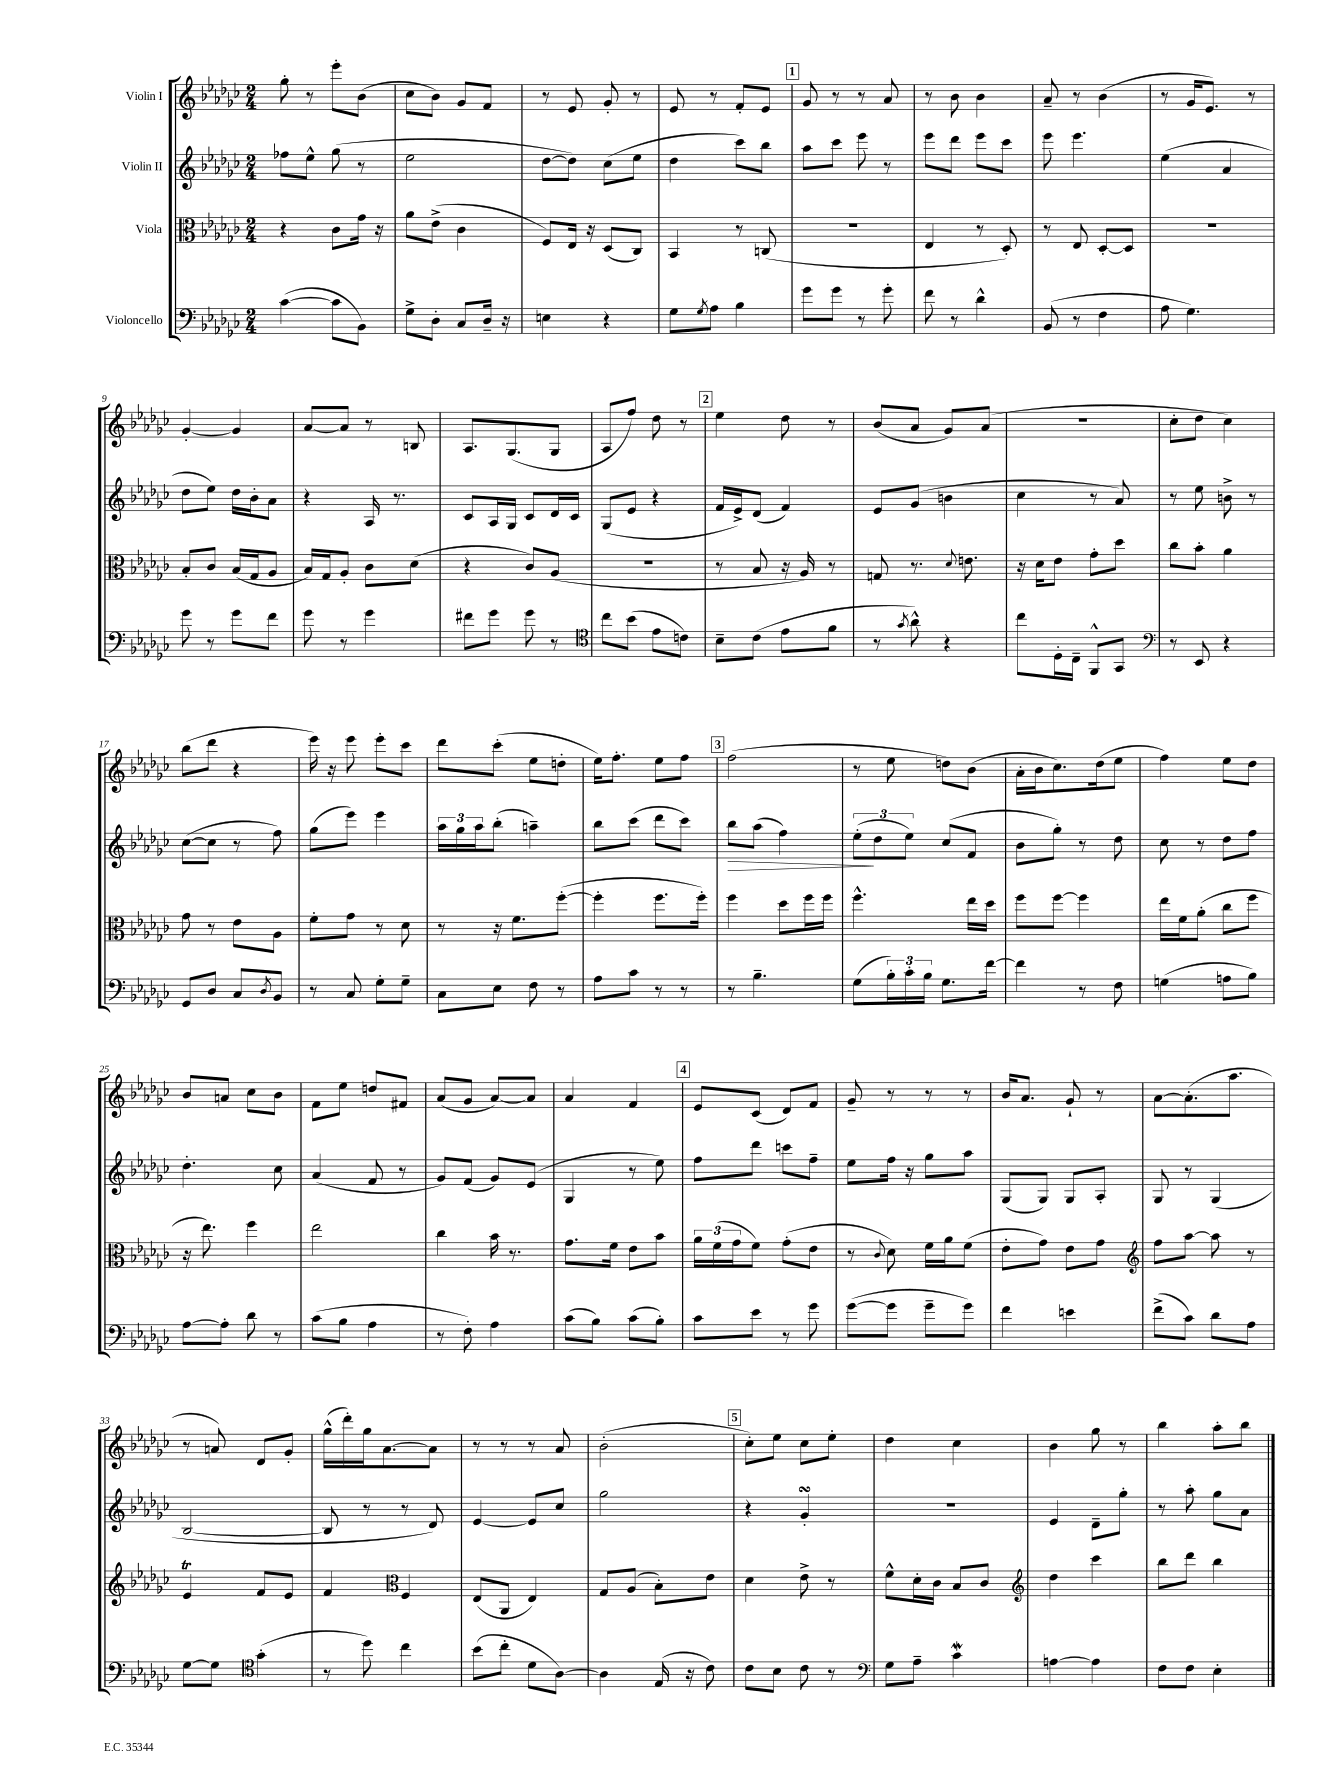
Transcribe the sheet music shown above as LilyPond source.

<<
\new StaffGroup <<
\new Staff = "s0" \with { instrumentName = "Violin I" } {
    \clef treble \key ges \major \numericTimeSignature \time 2/4
    ges''8-. r8 ees'''8-. bes'8( |
    ces''8 bes'8) ges'8 f'8 |
    r8 ees'8 ges'8-. r8 |
    ees'8 r8 f'8-. ees'8 |
    \mark \markup { \box "1" } ges'8 r8 r8 aes'8 |
    r8 bes'8 bes'4 |
    aes'8-- r8 bes'4( |
    r8 ges'16 ees'8.) r8 |
    ges'4~-. ges'4 |
    aes'8~ aes'8 r8 b8 |
    aes8. ges8.( ges8 |
    aes8 f''8) des''8 r8 |
    \mark \markup { \box "2" } ees''4 des''8 r8 |
    bes'8( aes'8 ges'8) aes'8( |
    R2 |
    ces''8-. des''8 ces''4) |
    bes''8( des'''8 r4 |
    ees'''16) r16 ees'''8 ees'''8-. ces'''8 |
    des'''8 ces'''8-.( ees''8 d''8-. |
    ees''16) f''8.-. ees''8 f''8 |
    \mark \markup { \box "3" } f''2( |
    r8 ees''8 d''8) bes'8( |
    aes'16-. bes'16 ces''8.) des''16( ees''8 |
    f''4) ees''8 des''8 |
    bes'8 a'8 ces''8 bes'8 |
    f'8 ees''8 d''8 fis'8 |
    aes'8( ges'8 aes'8~) aes'8 |
    aes'4 f'4 |
    \mark \markup { \box "4" } ees'8 ces'8( des'8) f'8 |
    ges'8-- r8 r8 r8 |
    bes'16 aes'8. ges'8-! r8 |
    aes'8~ aes'8.-.( aes''8. |
    r8 a'8) des'8 ges'8-. |
    ges''16-^( des'''16-.) ges''16 aes'8.~ aes'8 |
    r8 r8 r8 aes'8 |
    bes'2-.( |
    \mark \markup { \box "5" } ces''8-.) ees''8 ces''8 ees''8-. |
    des''4 ces''4 |
    bes'4 ges''8 r8 |
    bes''4 aes''8-. bes''8 \bar "|." |
}
\new Staff = "s1" \with { instrumentName = "Violin II" } {
    \clef treble \key ges \major \numericTimeSignature \time 2/4
    fes''8 ees''8-^ ges''8( r8 |
    ees''2 |
    des''8~ des''8) ces''8( ees''8 |
    des''4 ces'''8) bes''8 |
    \mark \markup { \box "1" } aes''8 ces'''8 ees'''8 r8 |
    ees'''8 des'''8 ees'''8 ces'''8 |
    ees'''8 ees'''4. |
    ees''4( aes'4 |
    des''8 ees''8) des''16 bes'16-. aes'8 |
    r4 aes16 r8. |
    ces'8 aes16 ges16 ces'8 des'16 ces'16 |
    ges8( ees'8 r4 |
    \mark \markup { \box "2" } f'16 ees'16->) des'8( f'4) |
    ees'8 ges'8( b'4 |
    ces''4 r8 aes'8) |
    r8 ees''8 b'8-> r8 |
    ces''8~( ces''8 r8 f''8) |
    ges''8( ees'''8) ees'''4 |
    \tuplet 3/2 { aes''16 ges''16 aes''16 } bes''8-.( a''4--) |
    bes''8 ces'''8( des'''8 ces'''8) |
    \mark \markup { \box "3" } bes''8\> aes''8( f''4) |
    \tuplet 3/2 { ees''8-.\!( des''8 ees''8) } ces''8( f'8 |
    bes'8 ges''8-.) r8 des''8 |
    ces''8 r8 des''8 f''8 |
    des''4.-. ces''8 |
    aes'4( f'8 r8 |
    ges'8) f'8( ges'8) ees'8( |
    ges4 r8 ees''8) |
    \mark \markup { \box "4" } f''8 des'''8 c'''8 f''8-- |
    ees''8 f''16 r16 ges''8 aes''8 |
    ges8( ges8) ges8 aes8-. |
    ges8 r8 ges4( |
    bes2~ |
    bes8 r8 r8 des'8) |
    ees'4~ ees'8 ces''8 |
    ges''2 |
    \mark \markup { \box "5" } r4 ges'4-.\turn |
    R2 |
    ees'4 des'8-- ges''8-. |
    r8 aes''8-. ges''8 aes'8 \bar "|." |
}
\new Staff = "s2" \with { instrumentName = "Viola" } {
    \clef alto \key ges \major \numericTimeSignature \time 2/4
    r4 ces'8 ges'16 r16 |
    aes'8 ees'8->( ces'4 |
    f8) ees16 r16 des8( ces8) |
    bes,4 r8 c8( |
    \mark \markup { \box "1" } R2 |
    ees4 r8 des8-.) |
    r8 ees8 des8~-. des8 |
    r2 |
    bes8-. ces'8 bes16( ges16 aes8 |
    bes16) ges16 aes8-. ces'8 des'8( |
    r4 ces'8) aes8( |
    R2 |
    \mark \markup { \box "2" } r8 bes8 r16 aes16) r8 |
    g8 r8. \appoggiatura { des'8 } e'8. |
    r16 des'16 ees'8 ges'8-. des''8 |
    ces''8 bes'8-. aes'4 |
    ges'8 r8 ees'8 aes8 |
    f'8-. ges'8 r8 des'8 |
    r8 r16 f'8. f''8~-.( |
    f''4-. f''8. f''16-.) |
    \mark \markup { \box "3" } f''4 des''8 f''16 f''16 |
    f''4.-^ ees''16 des''16 |
    f''8 f''8~ f''4 |
    ees''16 f'16 aes'8-.( ces''8 f''8 |
    r16 ees''8.) f''4 |
    ees''2 |
    ces''4 bes'16 r8. |
    ges'8. f'16 ees'8 bes'8 |
    \mark \markup { \box "4" } \tuplet 3/2 { aes'16 f'16( ges'16 } f'8) ges'8-.( ees'8 |
    r8 \appoggiatura { ces'8 } des'8) f'16 aes'16 f'8( |
    ees'8-. ges'8) ees'8 ges'8 |
    \clef treble f''8 aes''8~ aes''8 r8 |
    ees'4\trill f'8 ees'8 |
    f'4 \clef alto f4 |
    ees8( aes,8 ees4) |
    ges8 aes8( bes8-.) ees'8 |
    \mark \markup { \box "5" } des'4 ees'8-> r8 |
    f'8-^ des'16-. ces'16 bes8 ces'8 |
    \clef treble des''4 ces'''4 |
    bes''8 des'''8 bes''4 \bar "|." |
}
\new Staff = "s3" \with { instrumentName = "Violoncello" } {
    \clef bass \key ges \major \numericTimeSignature \time 2/4
    ces'4~( ces'8 bes,8) |
    ges8-> des8-. ces8 des16-- r16 |
    e4 r4 |
    ges8 \acciaccatura { ges8 } aes8 bes4 |
    \mark \markup { \box "1" } ges'8 ges'8 r8 ges'8-. |
    f'8 r8 des'4-^ |
    bes,8( r8 f4 |
    aes8 ges4.) |
    ges'8 r8 ges'8 f'8 |
    ges'8 r8 ges'4 |
    fis'8 ges'8 ges'8 r8 |
    \clef tenor ces''8 bes'8( ees'8 c'8) |
    \mark \markup { \box "2" } bes8-- ces'8( ees'8 f'8 |
    r8 \acciaccatura { ges'8 } aes'8-^) r4 |
    ces''8 des16-. ces16-- f,8-^ ges,8 |
    \clef bass r8 ees,8 r4 |
    ges,8 des8 ces8 \acciaccatura { des8 } bes,8 |
    r8 ces8 ges8-. ges8-- |
    ces8 ees8 f8 r8 |
    aes8 ces'8 r8 r8 |
    \mark \markup { \box "3" } r8 bes4.-- |
    ges8( \tuplet 3/2 { bes16-.) ces'16-. bes16 } ges8. f'16~ |
    f'4 r8 f8 |
    g4( a8 bes8) |
    aes8~ aes8-. des'8 r8 |
    ces'8( bes8 aes4 |
    r8 f8-.) aes4 |
    ces'8( bes8) ces'8( bes8-.) |
    \mark \markup { \box "4" } ces'8 ees'8 r8 ges'8 |
    ges'8~( ges'8 ges'8-- ges'8) |
    f'4 e'4 |
    f'8->( ces'8) des'8 aes8 |
    ges8~ ges8 \clef tenor ges'4-.( |
    r8 des''8) ces''4 |
    bes'8( ces''8-. des'8 aes8~) |
    aes4 ees16( r16 ces'8) |
    \mark \markup { \box "5" } ces'8 bes8 ces'8 r8 |
    \clef bass ges8 aes8-- ces'4\mordent |
    a4~ a4 |
    f8 f8 ees4-. \bar "|." |
}
>>
>>
